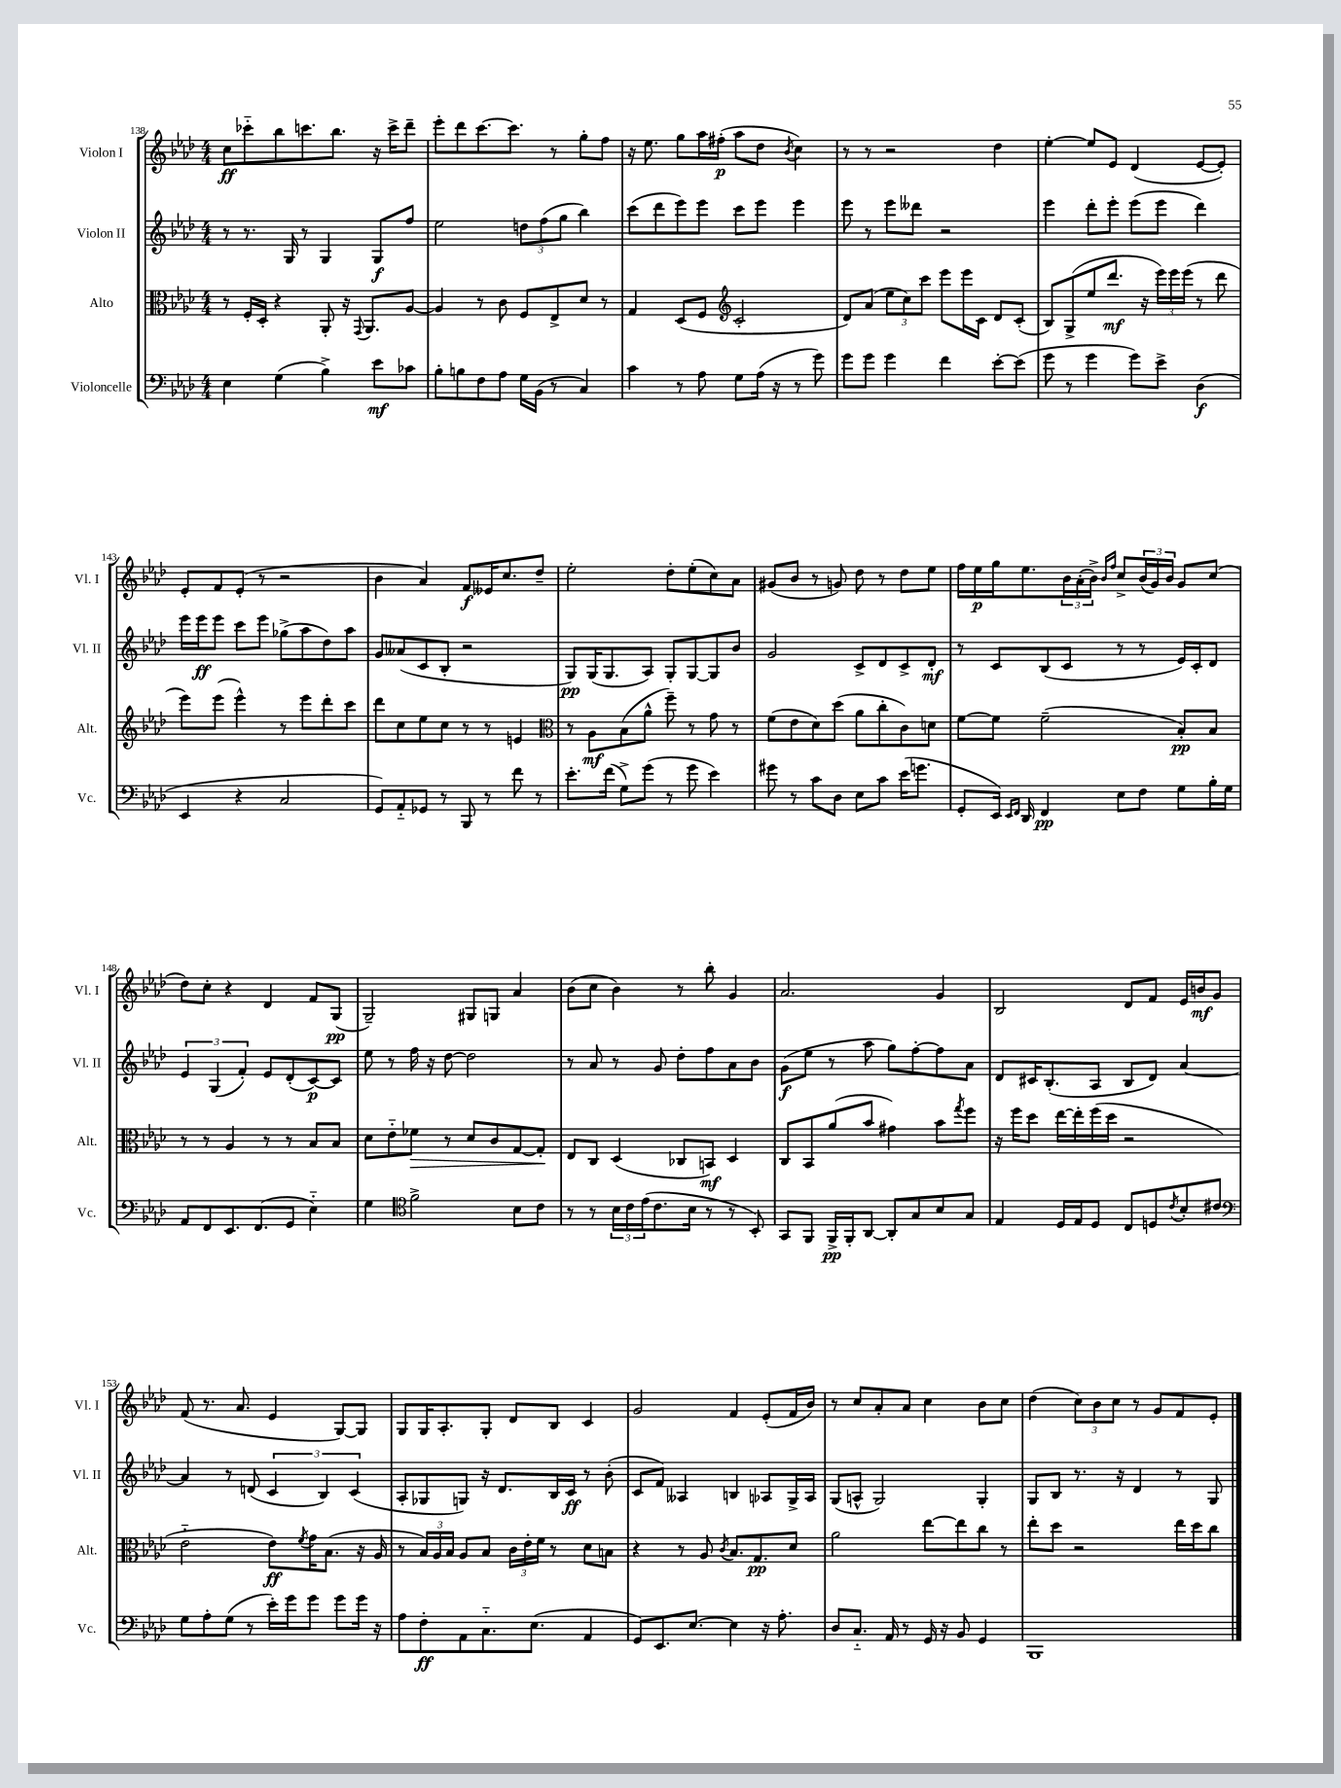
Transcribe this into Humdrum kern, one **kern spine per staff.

**kern	**dynam	**kern	**dynam	**kern	**dynam	**kern	**dynam
*part4	*part4	*part3	*part3	*part2	*part2	*part1	*part1
*staff4	*staff4	*staff3	*staff3	*staff2	*staff2	*staff1	*staff1
*I"Violoncelle	*	*I"Alto	*	*I"Violon II	*	*I"Violon I	*
*I'Vc.	*	*I'Alt.	*	*I'Vl. II	*	*I'Vl. I	*
*clefF4	*	*clefC3	*	*clefG2	*	*clefG2	*
*k[b-e-a-d-]	*	*k[b-e-a-d-]	*	*k[b-e-a-d-]	*	*k[b-e-a-d-]	*
*M4/4	*	*M4/4	*	*M4/4	*	*M4/4	*
=138	=138	=138	=138	=138	=138	=138	=138
4E-\	.	8r	.	8r	.	8cc\L	ff
.	.	16F'/LL	.	8.r	.	8ccc-X\	.
.	.	16D-'/JJ	.	.	.	.	.
(4G\	.	4r	.	.	.	8bb-\	.
.	.	.	.	16G/	.	.	.
.	.	.	.	8r	.	8.cccn\	.
4B-^\)	.	8AA-'/	.	4G/	.	.	.
.	.	.	.	.	.	8.bb-\J	.
.	.	16r	.	.	.	.	.
.	.	8qqGG/	.	.	.	.	.
.	.	8.AA-/L	.	.	.	.	.
8e-\L	mf	.	.	8G/L	f	16r	.
.	.	.	.	.	.	16ccc^\KL	.
8c-X\J	.	[8A-/J	.	8ff/J	.	8ddd-~\J	.
=139	=139	=139	=139	=139	=139	=139	=139
8B-'\L	.	4A-/]	.	2ee-\	.	8eee-'\L	.
8Bn\	.	.	.	.	.	8ddd-\	.
8F\	.	8r	.	.	.	[8.ccc\	.
8A-\J	.	8c\	.	.	.	.	.
.	.	.	.	.	.	8.ccc\J]	.
16G\LL	.	8F/L	.	12ddn\L	.	.	.
(16BB-\JJ	.	.	.	.	.	.	.
.	.	.	.	(12ff\	.	.	.
8r	.	8E-^/	.	.	.	8r	.
.	.	.	.	12gg\J	.	.	.
4C/)	.	8d-/J	.	4bb-\)	.	8gg'\L	.
.	.	8r	.	.	.	8ff\J	.
=140	=140	=140	=140	=140	=140	=140	=140
4c\	.	4G/	.	(8ccc\L	.	16r	.
.	.	.	.	.	.	8.ee-\	.
.	.	.	.	8ddd-\	.	.	.
8r	.	(8D-/L	.	8eee-\)	.	8gg\L	.
8A-\	.	8F/J	.	8eee-\J	.	16aa-\L	.
.	.	.	.	.	.	(16ff#X'\JJ	p
*	*	*clefG2	*	*	*	*	*
8G\L	.	2c'/	.	8ccc\L	.	8aa-\L	.
(16A-\Jk	.	.	.	8eee-\J	.	8dd-\J	.
16r	.	.	.	.	.	.	.
.	.	.	.	.	.	8qb-/	.
8r	.	.	.	4eee-\	.	4cc\)	.
8g\)	.	.	.	.	.	.	.
=141	=141	=141	=141	=141	=141	=141	=141
8g\L	.	8d-/L)	.	8eee-\	.	8r	.
8g\J	.	(8a-/J	.	8r	.	8r	.
4g\	.	12ee-\L	.	8eee-\L	.	2r	.
.	.	12cc\)	.	.	.	.	.
.	.	.	.	8ddd--X\J	.	.	.
.	.	12ccc\J	.	.	.	.	.
4f\	.	8eee-\L	.	2r	.	.	.
.	.	16eee-\L	.	.	.	.	.
.	.	16c\JJ	.	.	.	.	.
[8e-'\L	.	8d-/L	.	.	.	4dd-\	.
(8e-\J]	.	(8c'/J	.	.	.	.	.
=142	=142	=142	=142	=142	=142	=142	=142
8g\	.	8B-/L)	.	4eee-\	.	[4ee-'\	.
8r	.	(8G^/	.	.	.	.	.
4g\	.	8ee-/	.	8ddd-'\L	.	8ee-/L]	.
.	.	8.ddd-/J	mf	8eee-'\J	.	8e-/J	.
8g\L)	.	.	.	(8eee-\L	.	(4d-/	.
.	.	16r	.	.	.	.	.
8e-^\J	.	24eee-\LL)	.	8eee-\J	.	.	.
.	.	24eee-\	.	.	.	.	.
.	.	(24eee-\JJ	.	.	.	.	.
(4D-\	f	8r	.	4ddd-\)	.	[8e-/L	.
.	.	8ddd-\	.	.	.	8e-'/J])	.
!!LO:LB:g=z
=143	=143	=143	=143	=143	=143	=143	=143
4EE-/	.	8eee-\L)	.	16eee-\LL	.	8e-'/L	.
.	.	.	.	16eee-\J	ff	.	.
.	.	(8eee-\J	.	8eee-\J	.	8f/	.
4r	.	4eee-^^\)	.	8ccc\L	.	(8e-'/J	.
.	.	.	.	8eee-\J	.	8r	.
2C/	.	8r	.	(8gg-X^\L	.	2r	.
.	.	8eee-\L	.	8aa-\	.	.	.
.	.	8ddd-'\	.	8dd-\)	.	.	.
.	.	8ccc\J	.	8aa-\J	.	.	.
=144	=144	=144	=144	=144	=144	=144	=144
8GG/L)	.	8ddd-\L	.	8g/L	.	4b-\	.
8AA-/	.	8cc\	.	(8a--X/	.	.	.
8GG-X/J	.	8ee-\	.	8c/	.	4a-/)	.
8r	.	8cc\J	.	8B-'/J	.	.	.
8BBB-/	.	8r	.	2r	.	8f/L	f
8r	.	8r	.	.	.	16e--X/K	.
.	.	.	.	.	.	8.cc/	.
8f\	.	4en/	.	.	.	.	.
8r	.	.	.	.	.	8dd-~/J	.
=145	=145	=145	=145	=145	=145	=145	=145
*	*	*clefC3	*	*	*	*	*
8.e-'\L	.	8r	.	8G/L)	pp	2ee-'\	.
.	.	8A-\L	mf	(16G/K	.	.	.
(16f\Jk	.	.	.	8.G/	.	.	.
8G^\L)	.	(8B-\	.	.	.	.	.
(8g\J	.	8a-^^\J	.	8A-/J)	.	.	.
8r	.	8ff~\)	.	8G'/L	.	8dd-'\L	.
8g\	.	8r	.	[8G/	.	(8ee-'\	.
4e-\)	.	8g\	.	8G/]	.	8cc\)	.
.	.	8r	.	8b-/J	.	8a-\J	.
=146	=146	=146	=146	=146	=146	=146	=146
8g#X\	.	(8f\L	.	2g/	.	(8g#X/L	.
8r	.	8e-\	.	.	.	8b-/J	.
8c\L	.	8d-\)	.	.	.	8r	.
8D-\J	.	(8dd-\J	.	.	.	8gn/)	.
8E-\L	.	8a-\L	.	8c^/L	.	8dd-\	.
8c\J	.	8cc'\	.	8d-/	.	8r	.
(16e-\KL	.	8c\)	.	8c^/	.	8dd-\L	.
8.gn\J	.	.	.	.	.	.	.
.	.	8dn\J	.	8d-'/J	mf	8ee-\J	.
=147	=147	=147	=147	=147	=147	=147	=147
8GG'/L	.	[8f\L	.	8r	.	16ff\LL	.
.	.	.	.	.	.	16ee-\	p
16EE-/Jk)	.	8f\J]	.	8c/L	.	16gg\J	.
16qqEE-/LL	.	.	.	.	.	.	.
16qqFF/JJ	.	.	.	.	.	.	.
16DD-/	.	.	.	.	.	8.ee-\	.
4FF/	pp	(2f~\	.	(8B-/	.	.	.
.	.	.	.	8c/J	.	24b-\L	.
.	.	.	.	.	.	(24a-'\	.
.	.	.	.	.	.	24b-^\JJ)	.
.	.	.	.	.	.	16qqb-/LL	.
.	.	.	.	.	.	16qqff/JJ	.
8E-\L	.	.	.	8r	.	8cc^/L	.
8F\J	.	.	.	8r	.	(24b-/L	.
.	.	.	.	.	.	24g/)	.
.	.	.	.	.	.	24b-/JJ	.
8G\L	.	8B-'/L)	pp	16e-/LL)	.	8g/L	.
.	.	.	.	16c'/J	.	.	.
16B-'\L	.	8B-/J	.	8d-/J	.	(8cc/J	.
16G\JJ	.	.	.	.	.	.	.
!!LO:LB:g=z
=148	=148	=148	=148	=148	=148	=148	=148
8AA-/L	.	8r	.	6e-/	.	8dd-\L)	.
8FF/	.	8r	.	.	.	8cc'\J	.
.	.	.	.	(6G/	.	.	.
8.EE-/	.	4A-/	.	.	.	4r	.
.	.	.	.	6f'/)	.	.	.
(8.FF/	.	.	.	.	.	.	.
.	.	8r	.	8e-/L	.	4d-/	.
8GG/J	.	8r	.	(8d-'/	.	.	.
4E-\)	.	8B-/L	.	[8c/)	p	8f/L	.
.	.	8B-/J	.	8c/J]	.	(8G/J	pp
=149	=149	=149	=149	=149	=149	=149	=149
4G\	.	8d-\L	.	8ee-\	.	2G~/)	.
.	.	8e-\	.	8r	.	.	.
*clefC4	*	*	*	*	*	*	*
!	!	!	!LO:HP:b	!	!	!	!
2f^\	.	8f-X\J	>	16ff\	.	.	.
.	.	.	.	16r	.	.	.
.	.	8r	.	[8dd-\	.	.	.
.	.	8d-/L	.	2dd-\]	.	8G#X/L	.
.	.	8c/	.	.	.	8Gn/J	.
8B-\L	.	[8G/	.	.	.	4a-/	.
8c\J	.	8G'/J]	.	.	.	.	.
.	.	.	]	.	.	.	.
=150	=150	=150	=150	=150	=150	=150	=150
8r	.	8E-/L	.	8r	.	(8b-\L	.
8r	.	8C/J	.	8a-/	.	8cc\J	.
24B-\LL	.	(4D-/	.	8r	.	4b-\)	.
24c\	.	.	.	.	.	.	.
(24e-\J	.	.	.	.	.	.	.
8.c\	.	.	.	8g/	.	.	.
.	.	8C-X/L	.	8dd-'\L	.	8r	.
16B-\Jk	.	.	.	.	.	.	.
8r	.	8BBn/J)	mf	8ff\	.	8bb-'\	.
8r	.	4D-/	.	8a-\	.	4g/	.
8BB-'/)	.	.	.	8b-\J	.	.	.
=151	=151	=151	=151	=151	=151	=151	=151
8GG/L	.	8C/L	.	(8g\L	f	2.a-/	.
8FF/J	.	8BB-/	.	8ee-\J	.	.	.
16FF^/LL	pp	(8a-/	.	8r	.	.	.
16FF'/J	.	.	.	.	.	.	.
[8AA-/J	.	8b-/J	.	8aa-\	.	.	.
8AA-'/L]	.	4g#X\)	.	8gg\L)	.	.	.
8G/	.	.	.	[8ff'\	.	.	.
8B-/	.	8b-\L	.	8ff\]	.	4g/	.
.	.	8qgg/	.	.	.	.	.
8G/J	.	8ff\J	.	8a-\J	.	.	.
=152	=152	=152	=152	=152	=152	=152	=152
4E-/	.	16r	.	8d-/L	.	2B-/	.
.	.	16ff\KL	.	.	.	.	.
.	.	8dd-\J	.	16c#X/K	.	.	.
.	.	.	.	(8.B-'/	.	.	.
16D-/LL	.	[16ee-\LL	.	.	.	.	.
16E-/J	.	16ee-'\]	.	.	.	.	.
8D-/J	.	(16ff\	.	8A-/J	.	.	.
.	.	16dd-\JJ	.	.	.	.	.
8C/L	.	2r	.	8B-/L	.	8d-/L	.
8Dn/	.	.	.	8d-/J)	.	8f/J	.
8qc/	.	.	.	.	.	.	.
8B-'/	.	.	.	[4a-/	.	16e-/LL	.
.	.	.	.	.	.	16bn/J	mf
8c#X/J	.	.	.	.	.	8g/J	.
!!LO:LB:g=z
=153	=153	=153	=153	=153	=153	=153	=153
*clefF4	*	*	*	*	*	*	*
8G\L	.	2e-\	.	4a-/]	.	(8f/	.
8A-'\	.	.	.	.	.	8.r	.
(8G\J	.	.	.	8r	.	.	.
.	.	.	.	.	.	8.a-/	.
8r	.	.	.	(8dn/	.	.	.
16e-'\LL)	.	8e-\L)	ff	6c/	.	4e-/	.
16g\J	.	.	.	.	.	.	.
.	.	8qf/	.	.	.	.	.
8g\J	.	16g\K	.	.	.	.	.
.	.	.	.	6B-/)	.	.	.
.	.	(8.B-\J	.	.	.	.	.
8g\L	.	.	.	.	.	[8G/L)	.
.	.	.	.	(6c/	.	.	.
16g\Jk	.	16r	.	.	.	8G/J]	.
16r	.	16A-/	.	.	.	.	.
=154	=154	=154	=154	=154	=154	=154	=154
8A-\L	.	8r	.	8A-'/L	.	8G/L	.
8F'\	ff	24B-/LL)	.	8G-X/	.	16G/K	.
.	.	24A-/	.	.	.	.	.
.	.	.	.	.	.	8.A-'/	.
.	.	24B-/JJ	.	.	.	.	.
8AA-\	.	8A-/L	.	8Gn/J)	.	.	.
8.C\	.	8B-/J	.	16r	.	8G'/J	.
.	.	.	.	8.d-/L	.	.	.
.	.	24c\LL	.	.	.	8d-/L	.
.	.	24e-'\	.	.	.	.	.
(8.E-\J	.	.	.	.	.	.	.
.	.	24f\JJ	.	.	.	.	.
.	.	8r	.	16B-/L	.	8B-/J	.
.	.	.	.	16c/JJ	ff	.	.
4AA-/	.	8d-\L	.	8r	.	4c/	.
.	.	8Bn\J	.	(8b-'\	.	.	.
=155	=155	=155	=155	=155	=155	=155	=155
8GG/L)	.	4r	.	8c/L	.	2g/	.
8.EE-/	.	.	.	8f/J)	.	.	.
.	.	8r	.	4A--X/	.	.	.
[8.E-/J	.	.	.	.	.	.	.
.	.	8A-/	.	.	.	.	.
.	.	8qc/	.	.	.	.	.
4E-\]	.	8.B-/L	.	4Bn/	.	4f/	.
.	.	8.G/	pp	.	.	.	.
16r	.	.	.	8A-X/L	.	(8e-'/L	.
8.A-'\	.	.	.	.	.	.	.
.	.	8d-/J	.	16G^/L	.	16f/L	.
.	.	.	.	16A-/JJ	.	16b-/JJ)	.
=156	=156	=156	=156	=156	=156	=156	=156
8D-/L	.	2a-\	.	(8G/L	.	8r	.
8.C/J	.	.	.	8An^^/J	.	8cc/L	.
.	.	.	.	2G/)	.	8a-'/	.
16AA-/	.	.	.	.	.	.	.
8r	.	.	.	.	.	8a-/J	.
16GG/	.	[8ee-\L	.	.	.	4cc\	.
16r	.	.	.	.	.	.	.
8BB-/	.	8ee-\]	.	.	.	.	.
4GG/	.	8cc\J	.	4G'/	.	8b-\L	.
.	.	8r	.	.	.	8cc\J	.
=157	=157	=157	=157	=157	=157	=157	=157
1BBB-	.	8ee-'\L	.	8G/L	.	(4dd-\	.
.	.	8dd-\J	.	8B-/J	.	.	.
.	.	2r	.	8.r	.	12cc\L)	.
.	.	.	.	.	.	12b-\	.
.	.	.	.	.	.	12cc\J	.
.	.	.	.	16r	.	.	.
.	.	.	.	4d-/	.	8r	.
.	.	.	.	.	.	8g/L	.
.	.	16ee-\LL	.	8r	.	8f/	.
.	.	16dd-\J	.	.	.	.	.
.	.	8cc\J	.	8G/	.	8e-'/J	.
==	==	==	==	==	==	==	==
*-	*-	*-	*-	*-	*-	*-	*-
